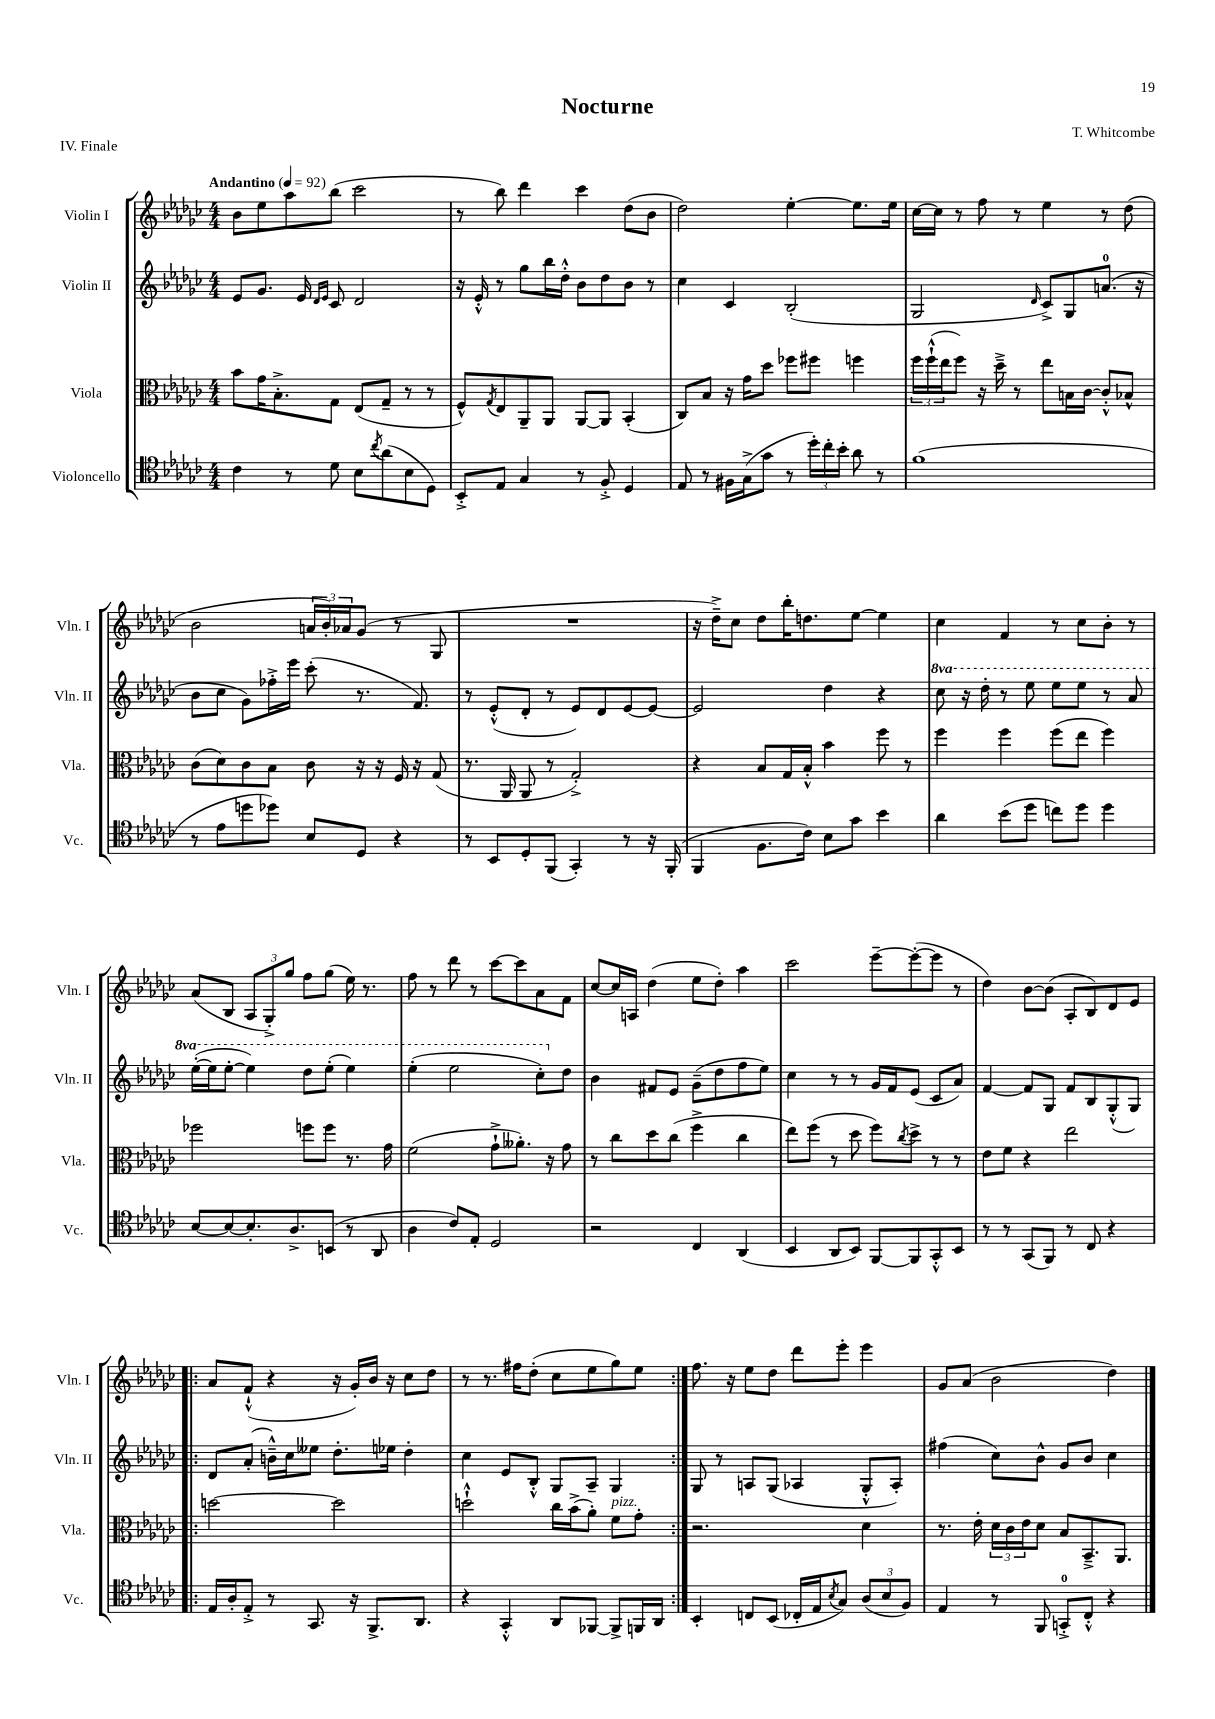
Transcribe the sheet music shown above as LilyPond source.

\header { title = "Nocturne" composer = "T. Whitcombe" piece = "IV. Finale" }
<<
\new StaffGroup <<
\new Staff = "s0" \with { instrumentName = "Violin I" shortInstrumentName = "Vln. I" } {
    \clef treble \key ges \major \numericTimeSignature \time 4/4 \tempo "Andantino" 4 = 92
    bes'8 ees''8 aes''8 bes''8( ces'''2 |
    r8 bes''8) des'''4 ces'''4 des''8( bes'8 |
    des''2) ees''4~-. ees''8. ees''16 |
    ces''16~ ces''16 r8 f''8 r8 ees''4 r8 des''8( |
    bes'2 \tuplet 3/2 { a'16 bes'16-.) aes'16 } ges'8( r8 ges8 |
    R1 |
    r16 des''16--->) ces''8 des''8 bes''16-. d''8. ees''8~ ees''4 |
    ces''4 f'4 r8 ces''8 bes'8-. r8 |
    aes'8( bes8 \tuplet 3/2 { aes8 ges8-.->) ges''8 } f''8 ges''8( ees''16) r8. |
    f''8 r8 des'''8 r8 ces'''8~ ces'''8 aes'8 f'8 |
    ces''8~ ces''16 a16 des''4( ees''8 des''8-.) aes''4 |
    ces'''2 ees'''8~-- ees'''8~-.( ees'''8 r8 |
    des''4) bes'8~ bes'8( aes8-. bes8) des'8 ees'8 |
    \repeat volta 2 { aes'8 f'8-!-^( r4 r16 ges'16-.) bes'16 r16 ces''8 des''8 |
    r8 r8. fis''16 des''8-.( ces''8 ees''8 ges''8) ees''8 | }
    f''8. r16 ees''8 des''8 des'''8 ees'''8-. ees'''4 |
    ges'8 aes'8( bes'2 des''4) \bar "|." |
}
\new Staff = "s1" \with { instrumentName = "Violin II" shortInstrumentName = "Vln. II" } {
    \clef treble \key ges \major \numericTimeSignature \time 4/4 \set Staff.ottavationMarkups = #ottavation-simple-ordinals
    ees'8 ges'8. ees'16 \grace { des'16 ees'16 } ces'8 des'2 |
    r16 ees'16-.-^ r8 ges''8 bes''16 des''16-.-^ bes'8 des''8 bes'8 r8 |
    ces''4 ces'4 bes2-.( |
    ges2 \grace { des'16 } ces'8->) ges8 a'8.-0( r16 |
    bes'8 ces''8 ges'8) fes''16-.-> ees'''16 ces'''8-.( r8. f'8.) |
    r8 ees'8-.-^( des'8-. r8 ees'8) des'8 ees'8~ ees'8~ |
    ees'2 des''4 r4 |
    \ottava #1 ces'''8 r16 des'''16-. r8 ees'''8 ees'''8 ees'''8 r8 aes''8 |
    ees'''16~-.( ees'''16 ees'''8~-. ees'''4) des'''8 ees'''8-.( ees'''4) |
    ees'''4-.( ees'''2 ces'''8-.) \ottava #0 des''8 |
    bes'4 fis'8 ees'8 ges'8--( des''8 f''8 ees''8) |
    ces''4 r8 r8 ges'16 f'16 ees'8( ces'8 aes'8) |
    f'4~ f'8 ges8 f'8 bes8 ges8-.-^( ges8) |
    \repeat volta 2 { des'8 aes'8-.( b'16---^) ces''16 eeses''8 des''8.-. ees''16 des''4-. |
    ces''4 ees'8 bes8-.-^ ges8 aes8-- ges4 | }
    ges8 r8 a8 ges8( aes4 ges8-.-^ aes8-.) |
    fis''4( ces''8) bes'8-^ ges'8 bes'8 ces''4 \bar "|." |
}
\new Staff = "s2" \with { instrumentName = "Viola" shortInstrumentName = "Vla." } {
    \clef alto \key ges \major \numericTimeSignature \time 4/4
    bes'8 ges'16 bes8.-.-> ges8 ees8( ges8-- r8 r8 |
    f8-^) \acciaccatura { ges8 } ees8 aes,8-- aes,8 aes,8~ aes,8 bes,4-.( |
    ces8) bes8 r16 ges'16 des''8 fes''8 fis''8 f''4 |
    \tuplet 3/2 { f''16 f''16-!-^( ees''16 } f''8) r16 des''16---> r8 ees''8 b16 ces'16~ ces'8-.-^ bes8-^ |
    ces'8( des'8) ces'8 bes8 ces'8 r16 r16 f16 r16 ges8( |
    r8. aes,16 aes,8 r8 ges2-.->) |
    r4 bes8 ges16 bes16-.-^ bes'4 f''8 r8 |
    f''4 f''4 f''8( ees''8 f''4) |
    fes''2 f''8 f''8 r8. ges'16 |
    f'2( ges'8-!-> aeses'8.-.) r16 ges'8 |
    r8 ces''8 des''8 ces''8( f''4-> ces''4 |
    ees''8) f''8( r8 des''8 f''8) \acciaccatura { ces''8 } des''8-> r8 r8 |
    ees'8 f'8 r4 ees''2 |
    \repeat volta 2 { d''2~ d''2 |
    d''2-!-^ ces''16 bes'16->( aes'8-.) f'8^\markup { \italic "pizz." } ges'8-. | }
    r2. des'4 |
    r8. ees'16-. \tuplet 3/2 { des'16 ces'16 ees'16 } des'8 bes8 bes,8.---> aes,8. \bar "|." |
}
\new Staff = "s3" \with { instrumentName = "Violoncello" shortInstrumentName = "Vc." } {
    \clef tenor \key ges \major \numericTimeSignature \time 4/4
    ces'4 r8 des'8 bes8 \acciaccatura { ces''8 } aes'8( bes8 des8) |
    bes,8-.-> ees8 ges4 r8 f8-.-> des4 |
    ees8 r8 fis16 ges16->( ges'8 r8 \tuplet 3/2 { des''16-.) ces''16-. bes'16-. } aes'8 r8 |
    f'1( |
    r8 ees'8 d''8 des''8) bes8 des8 r4 |
    r8 bes,8 des8-. f,8( ges,4-.) r8 r16 f,16-.( |
    f,4 f8. ces'16) bes8 ges'8 bes'4 |
    aes'4 bes'8( des''8 c''8) des''8 des''4 |
    bes8~ bes8~ bes8.-. aes8.-> b,8( r8 aes,8 |
    aes4 ces'8) ees8-. des2 |
    r2 ces4 aes,4( |
    bes,4 aes,8 bes,8) f,8~ f,8 ges,8-.-^ bes,8 |
    r8 r8 ges,8( f,8) r8 ces8 r4 |
    \repeat volta 2 { ees16 aes16-. ees8-.-> r8 ges,8. r16 f,8.-> aes,8. |
    r4 ges,4-.-^ aes,8 fes,8~ fes,8-> f,16 aes,16 | }
    bes,4-. c8 bes,8( ces16-. ees16 \acciaccatura { bes8 } ges8) \tuplet 3/2 { aes8( bes8 f8) } |
    ees4 r8 f,8 g,8-0-.-> ces8-.-^ r4 \bar "|." |
}
>>
>>
\layout { \context { \Score \remove "Bar_number_engraver" } }
